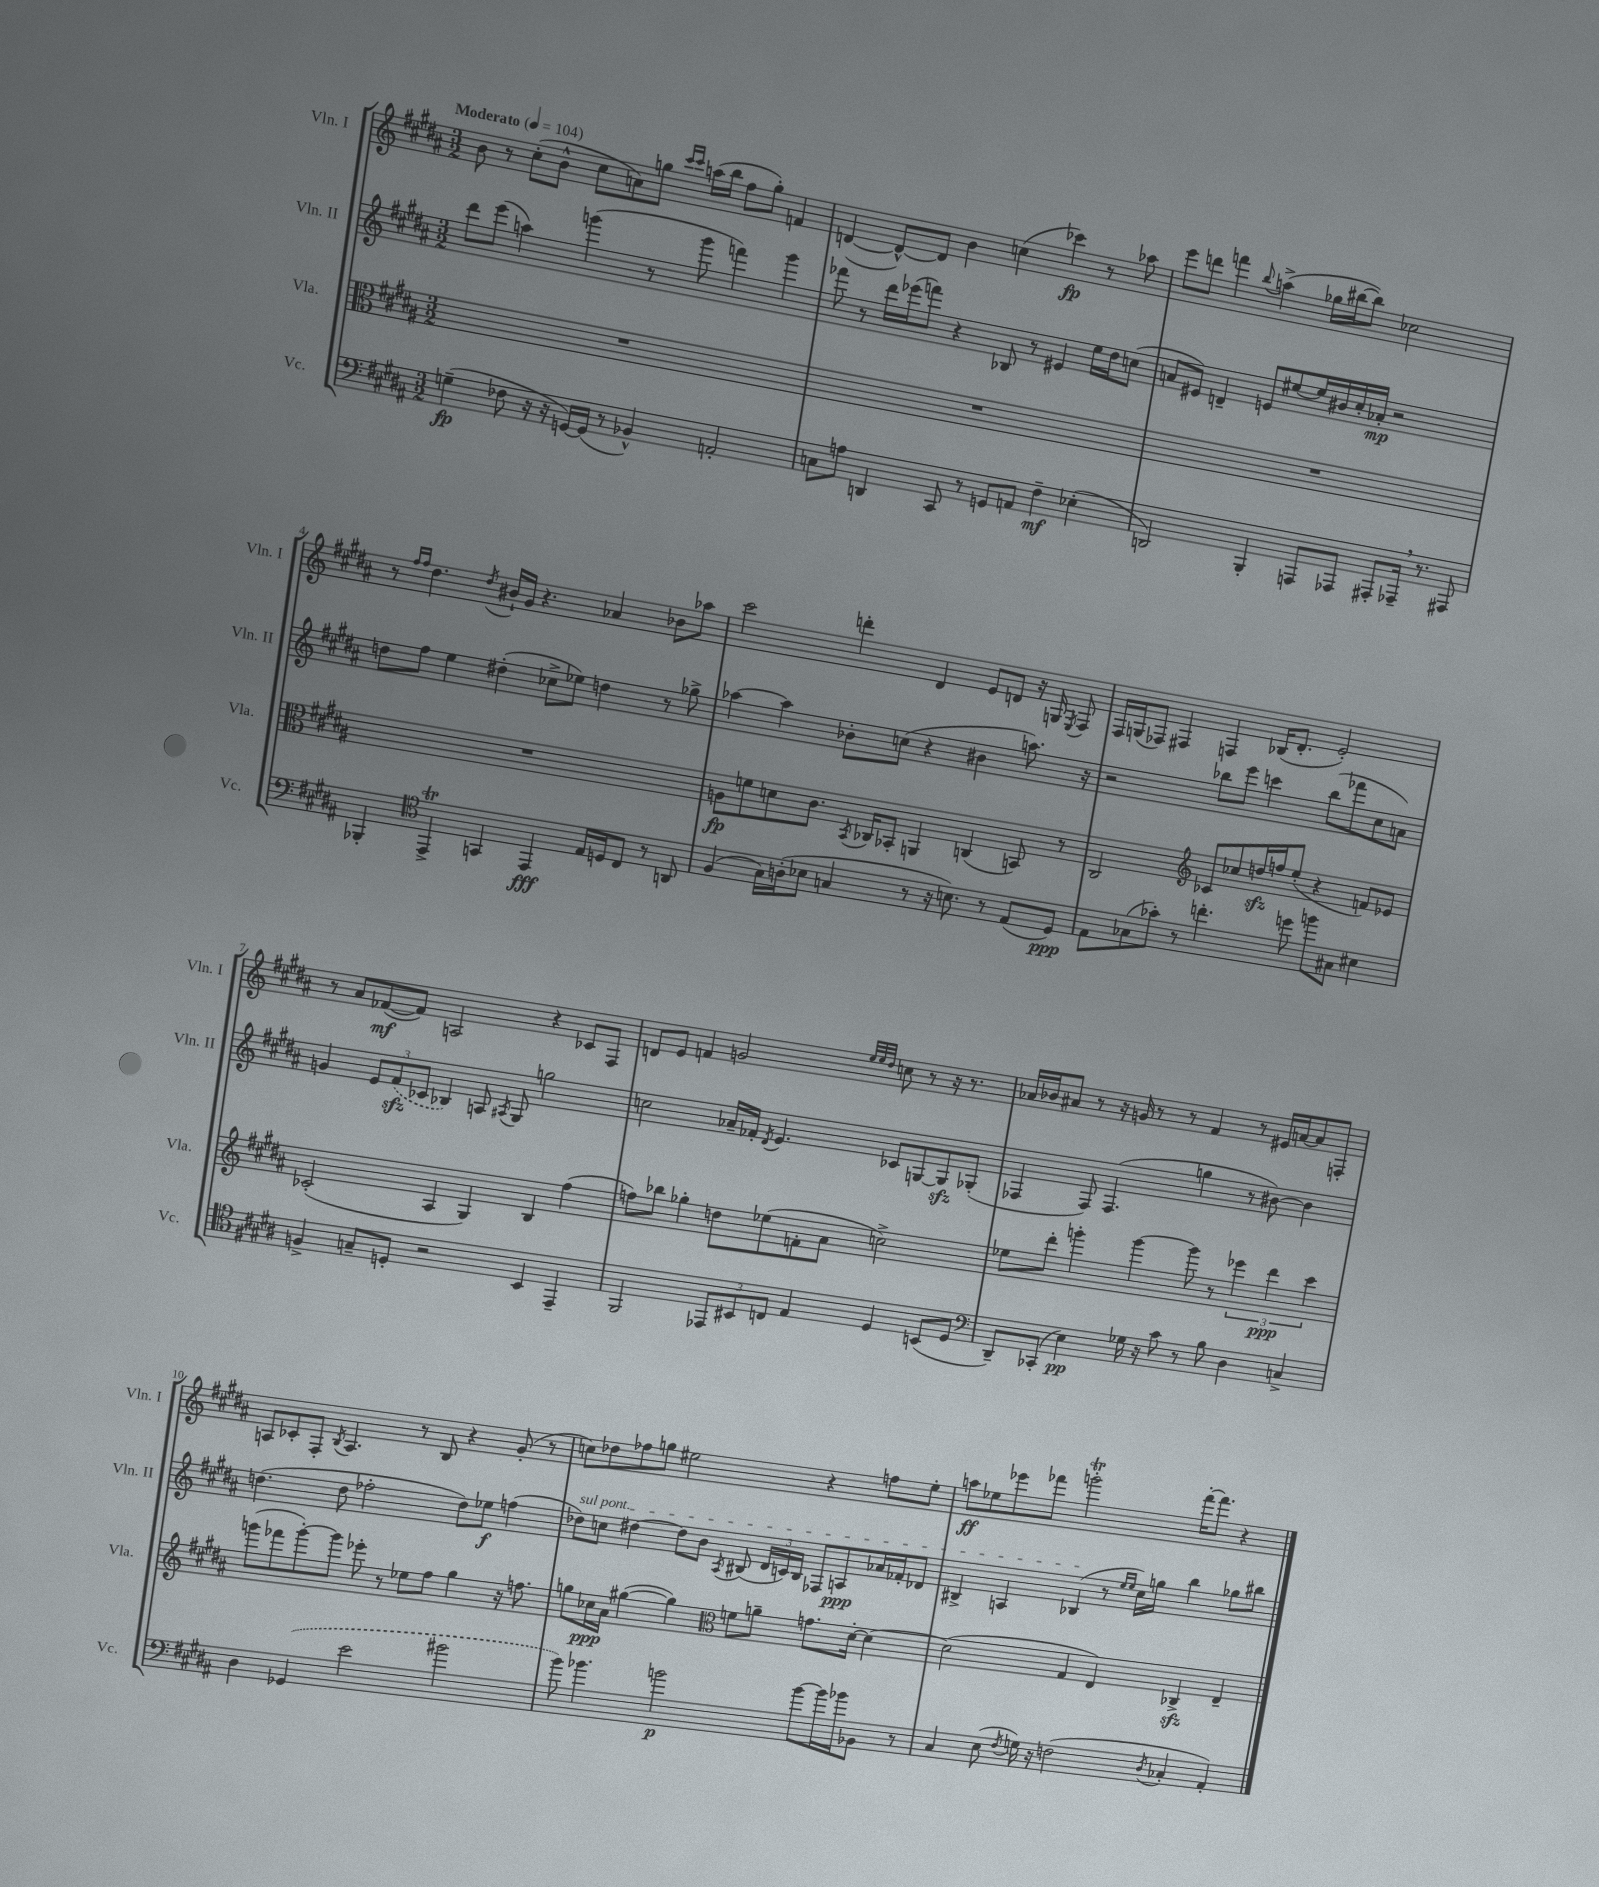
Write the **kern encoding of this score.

**kern	**kern	**kern	**kern
*staff4	*staff3	*staff2	*staff1
*clefF4	*clefC3	*clefG2	*clefG2
*k[f#c#g#d#a#]	*k[f#c#g#d#a#]	*k[f#c#g#d#a#]	*k[f#c#g#d#a#]
*M3/2	*M3/2	*M3/2	*M3/2
*MM104	*MM104	*MM104	*MM104
(4G~	1.r	8ddd#	8b
.	.	(8eee	8r
8F-	.	4aa)	(8cc#'
16r	.	.	8b^^
16r	.	.	.
[16GG)	.	(4ggg	8cc#
(16GG]	.	.	.
8r	.	.	8a)
4BB-^^)	.	8r	8gg
.	.	.	16qqccc#
.	.	.	16qqccc#
.	.	8ggg	(16aa
.	.	.	16bb
2AA'	.	4fff)	8ff#
.	.	.	8gg')
.	.	4ggg	4f
=	=	=	=
8C	1.r	8fff-	([4d
8A	.	8r	.
4DD	.	16ddd#	8d^^_)
.	.	(16eee-	.
.	.	8fff)	8d]
8CC#	.	4r	4b
8r	.	.	.
8GG	.	8B-	(4cc
8AA	.	8r	.
4F#~	.	4e#	4ccc-)
(4E-'	.	16ee	8r
.	.	16dd#	.
.	.	(8cc	8aa-
=	=	=	=
2DD)	1.r	8a	8eee
.	.	8e#)	8ddd
.	.	4d~	4fff
.	.	.	8qqbb
4BBB'	.	8e	(4aa^
.	.	[8ee#	.
8AAA	.	16ee#]	16gg-
.	.	16b#	[16bb#
8AAA-	.	16cc#'	8bb#])
.	.	16a-'	.
8AAA#'	.	2r	2cc-
16AAA-~	.	.	.
8.r	.	.	.
8AAA#	.	.	.
=	=	=	=
4BBB-'	1.r	8dd	8r
.	.	.	16qqff#
.	.	.	16qqff#
.	.	8ff#	4.dd#
*clefC4	*	*	*
4EE^	.	4ee	.
.	.	.	8qdd#
4GG	.	(4dd#'	16b#`
.	.	.	16g#
.	.	.	4.r
4EE	.	8cc-^	.
.	.	8ee-)	.
16E	.	4dd	4a-
16D	.	.	.
8C#	.	.	.
8r	.	8r	8b-
8AA	.	8gg-^	8aa-
=	=	=	=
(4F#	8A	[4aa-	2ccc#
.	8f	.	.
16G#)	8d	4aa-]	.
(16A'	.	.	.
8B-	8.c#	.	.
4G	.	8b-'	4ddd'
.	8qBB	.	.
.	16C-	.	.
.	8BB-'	(8cc	.
8r	4AA	4r	4d#
16r	.	.	.
8.B)	.	.	.
.	(4C	4b#	8e
8r	.	.	8d
(8E	8BB)	8.aa)	16r
.	.	.	16G
.	.	.	8qE
8D#)	8r	.	8F#
.	.	16r	.
=	=	=	=
8E	2C#	2r	16F#
.	.	.	(16G
(8G-	.	.	8F-)
8g-')	.	.	4F#
8r	.	.	.
*	*clefG2	*	*
4.cc'	8c-	8bb-	4F
.	8cc-	8eee	.
.	16dd	4ccc	(16B-
.	16ff	.	8.d#'
8dd	(8ee'	.	.
8ff	4r	(8bb-	2e')
8G#	.	8fff-	.
4B#	8f)	8cc#	.
.	8e-	8a)	.
=	=	=	=
4F^	(2c-'	4g	8r
.	.	.	8a#
8G~	.	12e	([8f-
.	.	(12f#	.
8D'	.	.	8f-])
.	.	12c-	.
2r	4A#	4B-)	2A
.	4G#)	8A	.
.	.	8qA#	.
.	.	8G#	.
4BB	4B	2gg	4r
4EE~	(4ff#	.	8c-
.	.	.	8F#
=	=	=	=
2FF#	8ff)	2cc	8d
.	8bb-	.	8e
.	4gg-'	.	4f
12EE-	8dd	16a-~	2g
.	.	16f-'	.
12BB#	.	.	.
.	.	8qd#	.
.	(8ee-	4.e	.
12C	.	.	.
4E	8f'	.	.
.	8a#	.	.
.	.	.	32qqee
.	.	.	32qqee
.	.	.	32qqdd#
4D#	2cc^)	8c-	8cc
.	.	[8G	8r
(8BB	.	8G]	16r
.	.	.	8.r
8D#	.	(8G-'	.
=	=	=	=
*clefF4	*	*	*
8DD#~)	8ee-	4F-	16a-
.	.	.	16b-
(8CC-'	8ddd#'	.	8a#
4E)	4ggg'	8F-)	8r
.	.	(4.F-	16r
.	.	.	16g
16G-	[4ggg	.	8r
16r	.	.	.
8c#	.	.	8r
8r	8ggg]	4gg	4f#
8B	8r	.	.
4D#	6eee-	8r	8r
.	.	[8b#)	16e#
.	6ddd#	.	.
.	.	.	[16a
4C^	.	4b#]	8a]
.	6ccc#	.	.
.	.	.	8F'
=	=	=	=
4D#	(8ggg	(4.dd	8A
.	8fff-	.	8c-'
(4GG-	[8ggg')	.	8F#'
.	.	.	8qB
.	8ggg]	8dd	4.A
2e	8eee-'	2ff-'	.
.	8r	.	.
.	8ee-	.	8r
.	8ff#	.	8B
2b#	4gg#	8dd)	4r
.	.	8ee-	.
.	16r	(4ff	(8g#'
.	8.ff	.	.
.	.	.	8r
=	=	=	=
8b)	8gg	8dd-)	8cc)
4.b-	16cc-	8cc	8dd-
.	16a#	.	.
.	([4gg#	[4dd#	8ff-
.	.	.	8gg
2b	4gg#])	8dd#]	2ee#
.	.	8b	.
*	*clefC3	*	*
.	.	8qA#	.
.	8f	(8B#	.
.	8a~	24d#	.
.	.	24c)	.
.	.	24B#	.
[8b	8.g	8F-	4r
16b]	.	8A	.
16b-	[16d#'	.	.
8BB-	4d#_	16a-	8ff
.	.	16f-'	.
8r	.	8d-	8ee#'
=	=	=	=
4C#	(2d#]	4B#^	8aa
.	.	.	8ee-
(8E	.	4A	8eee-
8qF#	.	.	.
16G)	.	.	8fff-
16r	.	.	.
(2F	4G#	(4B-	2ggg'
.	4E)	8r	.
.	.	16qqee	.
.	.	16qqee	.
.	.	16cc#)	.
.	.	16gg	.
8qD#	.	.	.
4C-'	4C-^	4bb	[16fff-'
.	.	.	8.fff-]
4AA#')	4E~	8gg-	4r
.	.	8bb#	.
==	==	==	==
*-	*-	*-	*-
